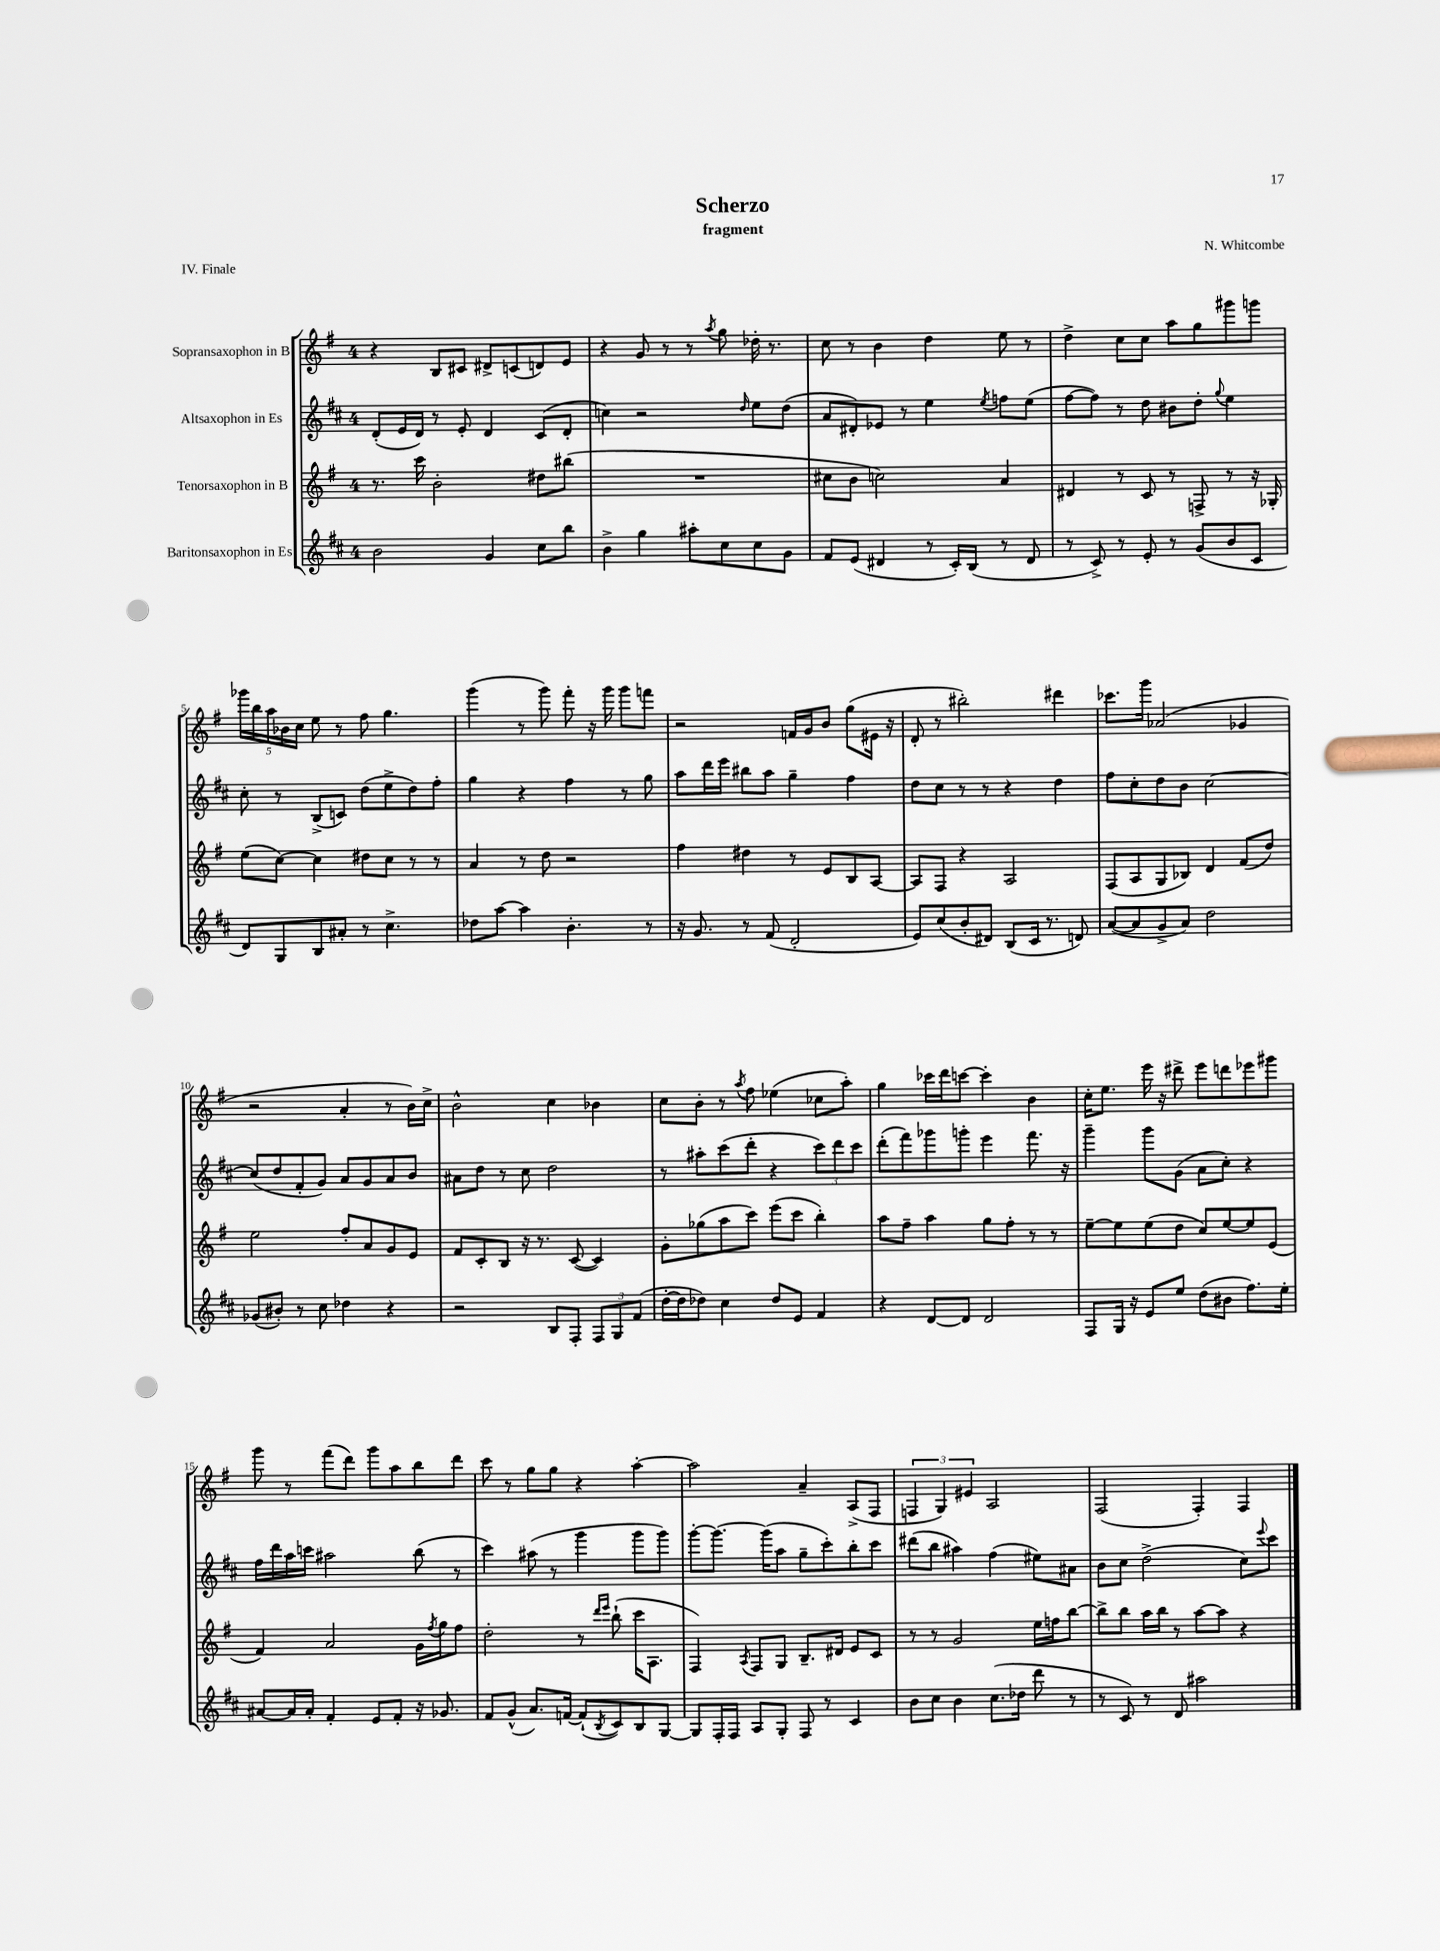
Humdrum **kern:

**kern	**kern	**kern	**kern
*part4	*part3	*part2	*part1
*staff4	*staff3	*staff2	*staff1
*I"Baritonsaxophon in Es	*I"Tenorsaxophon in B	*I"Altsaxophon in Es	*I"Sopransaxophon in B
*clefG2	*clefG2	*clefG2	*clefG2
*k[f#c#]	*k[f#]	*k[f#c#]	*k[f#]
*M4/4	*M4/4	*M4/4	*M4/4
=1	=1	=1	=1
2b\	8.r	(8d'/L	4r
.	.	16e/L	.
.	16ccc\	16d/JJ)	.
.	2b'\	8r	8B/L
.	.	8e'/	8c#X/J
4g/	.	4d/	8d#X^/L
.	.	.	(8cn/
8cc#\L	8dd#X\L	(8c#/L	8dn/)
8bb\J	(8bb#X\J	8d'/J	8e/J
=2	=2	=2	=2
4b^\	1r	4ccn\)	4r
4gg\	.	2r	8g/
.	.	.	8r
8aa#X'\L	.	.	8r
.	.	.	8qaa/
8cc#\	.	.	8gg\
.	.	16qqdd/	.
8cc#\	.	8ee\L	16dd-X'\
.	.	.	8.r
8g\J	.	(8dd\J	.
=3	=3	=3	=3
8f#/L	8cc#X\L	8a/L	8cc\
(8e/J	8b\J	8d#X'/)	8r
4d#X/	2ccn\)	8e-X/J	4b\
.	.	8r	.
8r	.	4ee\	4dd\
16c#'/LL)	.	.	.
(16B/JJ	.	.	.
.	.	8qee/	.
8r	4a/	8ffn\L	8ee\
8d#/	.	(8ee\J	8r
=4	=4	=4	=4
8r	4d#X/	[8ff#\L	4dd^\
8c#^/)	.	8ff#\J])	.
8r	8r	8r	8cc\L
8e'/	8c/	8dd\	8cc\J
8r	8r	8b#X\L	8aa\L
(8g/L	8Fn^/	8dd'\J	8gg\
.	.	8qqgg/	.
8b/	8r	4ee\	8ggg#X\
8c#/J	16r	.	8gggn\J
.	16G-X'/	.	.
!!LO:LB:g=z
=5	=5	=5	=5
8d/L)	(8ee\L	8cc#'\	20ggg-X\LL
.	.	.	20bb\
.	.	.	20aa\
8G/	[8cc\J)	8r	.
.	.	.	20b-X\
.	.	.	20cc\JJ
8B/	4cc\]	(8B^/L	8ee\
8a#X'/J	.	8cn/J)	8r
8r	8dd#X\L	(8dd\L	8ff#\
4.cc#^\	8cc\J	8ee^\	4.gg\
.	8r	8dd\)	.
.	8r	8ff#'\J	.
=6	=6	=6	=6
8dd-X\L	4a/	4gg\	(4ggg\
[8aa\J	.	.	.
4aa\]	8r	4r	8r
.	8dd\	.	8ggg\)
4.b'\	2r	4ff#\	8fff#'\
.	.	.	16r
.	.	.	16ggg\
.	.	8r	8ggg\L
8r	.	8gg\	8fffn\J
=7	=7	=7	=7
16r	4ff#\	8aa\L	2r
8.g/	.	.	.
.	.	16ddd\L	.
.	.	16eee\JJ	.
8r	4dd#X\	8bb#X\L	.
(8f#/	.	8aa\J	.
2d'/	8r	4gg~\	16fn/LL
.	.	.	16g/J
.	8e/L	.	8b/J
.	8B/	4ff#\	(8gg\L
.	[8A/J	.	16e#X\Jk
.	.	.	16r
=8	=8	=8	=8
8e/L)	8A/L]	8dd\L	8d'/
(8cc#/	8F#/J	8cc#\J	8r
8b'/	4r	8r	2bb#X'\)
8d#X/J)	.	8r	.
(8B/L	2A/	4r	.
16c#/Jk	.	.	.
8.r	.	.	.
.	.	4dd\	4ddd#X\
8dn/)	.	.	.
=9	=9	=9	=9
([8a/L	(8F#/L	8ff#\L	8.ccc-X\L
8a/]	8A/	8cc#'\	.
.	.	.	16ggg\Jk
8g^/	8G/	8dd\	(2a-X/
8a/J)	8B-X/J)	8b\J	.
2dd\	4d/	[2cc#\	.
.	(8f#/L	.	4g-X/
.	8dd/J)	.	.
!!LO:LB:g=z
=10	=10	=10	=10
(8g-X/L	2ee\	(8cc#/L]	2r
8b#X'/J)	.	8dd/	.
8r	.	8f#'/	.
8cc#\	.	8g/J)	.
4dd-X\	8ff#'/L	8a/L	4a'/
.	8a/	8g/	.
4r	8g/	8a/	8r
.	8e/J	8b/J	16b\LL)
.	.	.	16cc^\JJ
=11	=11	=11	=11
2r	8f#/L	8a#X\L	2b^^\
.	8c'/	8dd\J	.
.	8B/J	8r	.
.	16r	8cc#\	.
.	8.r	.	.
8B/L	.	2dd\	4cc\
8F#'/J	([8c/	.	.
12F#/L	4c/])	.	4b-X\
12G/	.	.	.
(12f#/J	.	.	.
=12	=12	=12	=12
[16dd'\LL	8g'\L	8r	8cc\L
16dd\J]	.	.	.
8dd-X\J)	(8gg-X\	8aa#X'\L	8b'\J
4cc#\	8aa\	(8ccc#\	8r
.	.	.	8qaa/
.	8ccc\J)	8ddd'\J	8ff#\
8dd-/L	(8eee\L	4r	(4ee-X\
8e/J	8ccc\J	.	.
4f#/	4bb'\)	12ccc#\L)	8cc-X\L
.	.	12ddd\	.
.	.	.	8aa'\J)
.	.	12ccc#\J	.
=13	=13	=13	=13
4r	8aa\L	(8ddd'\L	4gg\
.	8ff#~\J	8fff#\)	.
[8d/L	4aa\	8ggg-X\	16ccc-X\LL
.	.	.	16ddd\J
8d/J]	.	8gggn'\J	[8cccn\J
2d/	8gg\L	4eee\	4ccc'\]
.	8ff#'\J	.	.
.	8r	8.fff#\	4b\
.	8r	.	.
.	.	16r	.
=14	=14	=14	=14
8F#/L	[8ee~\L	4ggg~\	16cc'\KL
.	.	.	8.ee\J
16G/Jk	8ee\]	.	.
16r	.	.	.
8e/L	(8ee\	8ggg\L	16eee\
.	.	.	16r
8ee/J	8dd\J	(8g\J	8ddd#X^\
(8dd\L	8cc/L)	8a\L	8eee\L
8b#X\J	[8ee/	8cc#'\J)	8dddn\
8.ff#\L)	8ee/]	4r	8eee-X\
.	(8e/J	.	8ggg#X\J
16ee'\Jk	.	.	.
!!LO:LB:g=z
=15	=15	=15	=15
[8a#X/L	4f#/)	16ff#\LL	8ggg\
.	.	16ddd\	.
16a#/L]	.	16aa\	8r
16a#'/JJ	.	16cccn\JJ	.
4f#'/	2a/	2aa#X\	(8fff#\L
.	.	.	8ddd\J)
8e/L	.	.	8ggg\L
8f#'/J	.	.	8aa\
16r	16g\LL	(8bb\	8bb\
.	8qff#/	.	.
8.g-X/	16gg\J	.	.
.	8ff#\J	8r	8ddd\J
=16	=16	=16	=16
8f#/L	2dd'\	4ccc#\)	8ccc\
(8g^^/J	.	.	8r
8.a/L)	.	(8aa#X\	8gg\L
.	.	8r	8gg\J
[16fn/Jk	.	.	.
(8f`/L]	8r	4ggg\	4r
.	16qqddd/LL	.	.
8qB/	16qqeee/JJ	.	.
8c#/)	(8bb`\	.	.
8B/	16ccc\KL	8ggg\L	[4aa'\
.	8.A\J	.	.
[8G/J	.	8ggg\J)	.
=17	=17	=17	=17
8G/L]	4F#/)	[8ggg'\L	2aa\]
16F#'/L	.	8.ggg\J_	.
16F#/JJ	.	.	.
.	8qA/	.	.
8A/L	8F#/L	.	.
.	.	(16ggg\KL]	.
8G'/J	8G/J	8aa\J	.
8F#/	8.B~/L	8gg~\L	4a~/
8r	.	8ccc#'\)	.
.	16d#X/Jk	.	.
4c#/	8e/L	8bb'\	(8A^/L
.	8c/J	8ccc#\J	8F#/J
=18	=18	=18	=18
8b\L	8r	(8ddd#X\L	6Fn/
8cc#\J	8r	8bb\J	.
.	.	.	6G/)
4b\	2g/	4aa#X\)	.
.	.	.	6e#X/
(8.cc#\L	.	(4ff#\	2A/
16dd-X\Jk	.	.	.
8ddd\	16ee\LL	8ee#X\L)	.
.	16ffn\J	.	.
8r	[8bb\J	8a#X\J	.
=19	=19	=19	=19
8r	8bb^\L]	8b\L	(2F#/
8c#/)	8bb\J	8cc#\J	.
8r	16aa\LL	(2dd^\	.
.	16bb\JJ	.	.
8d/	8r	.	.
2aa#X\	[8aa\L	.	4F#'/)
.	8aa\J]	.	.
.	4r	8cc#\L)	4F#/
.	.	8qqeee/	.
.	.	8ccc#\J	.
==	==	==	==
*-	*-	*-	*-
